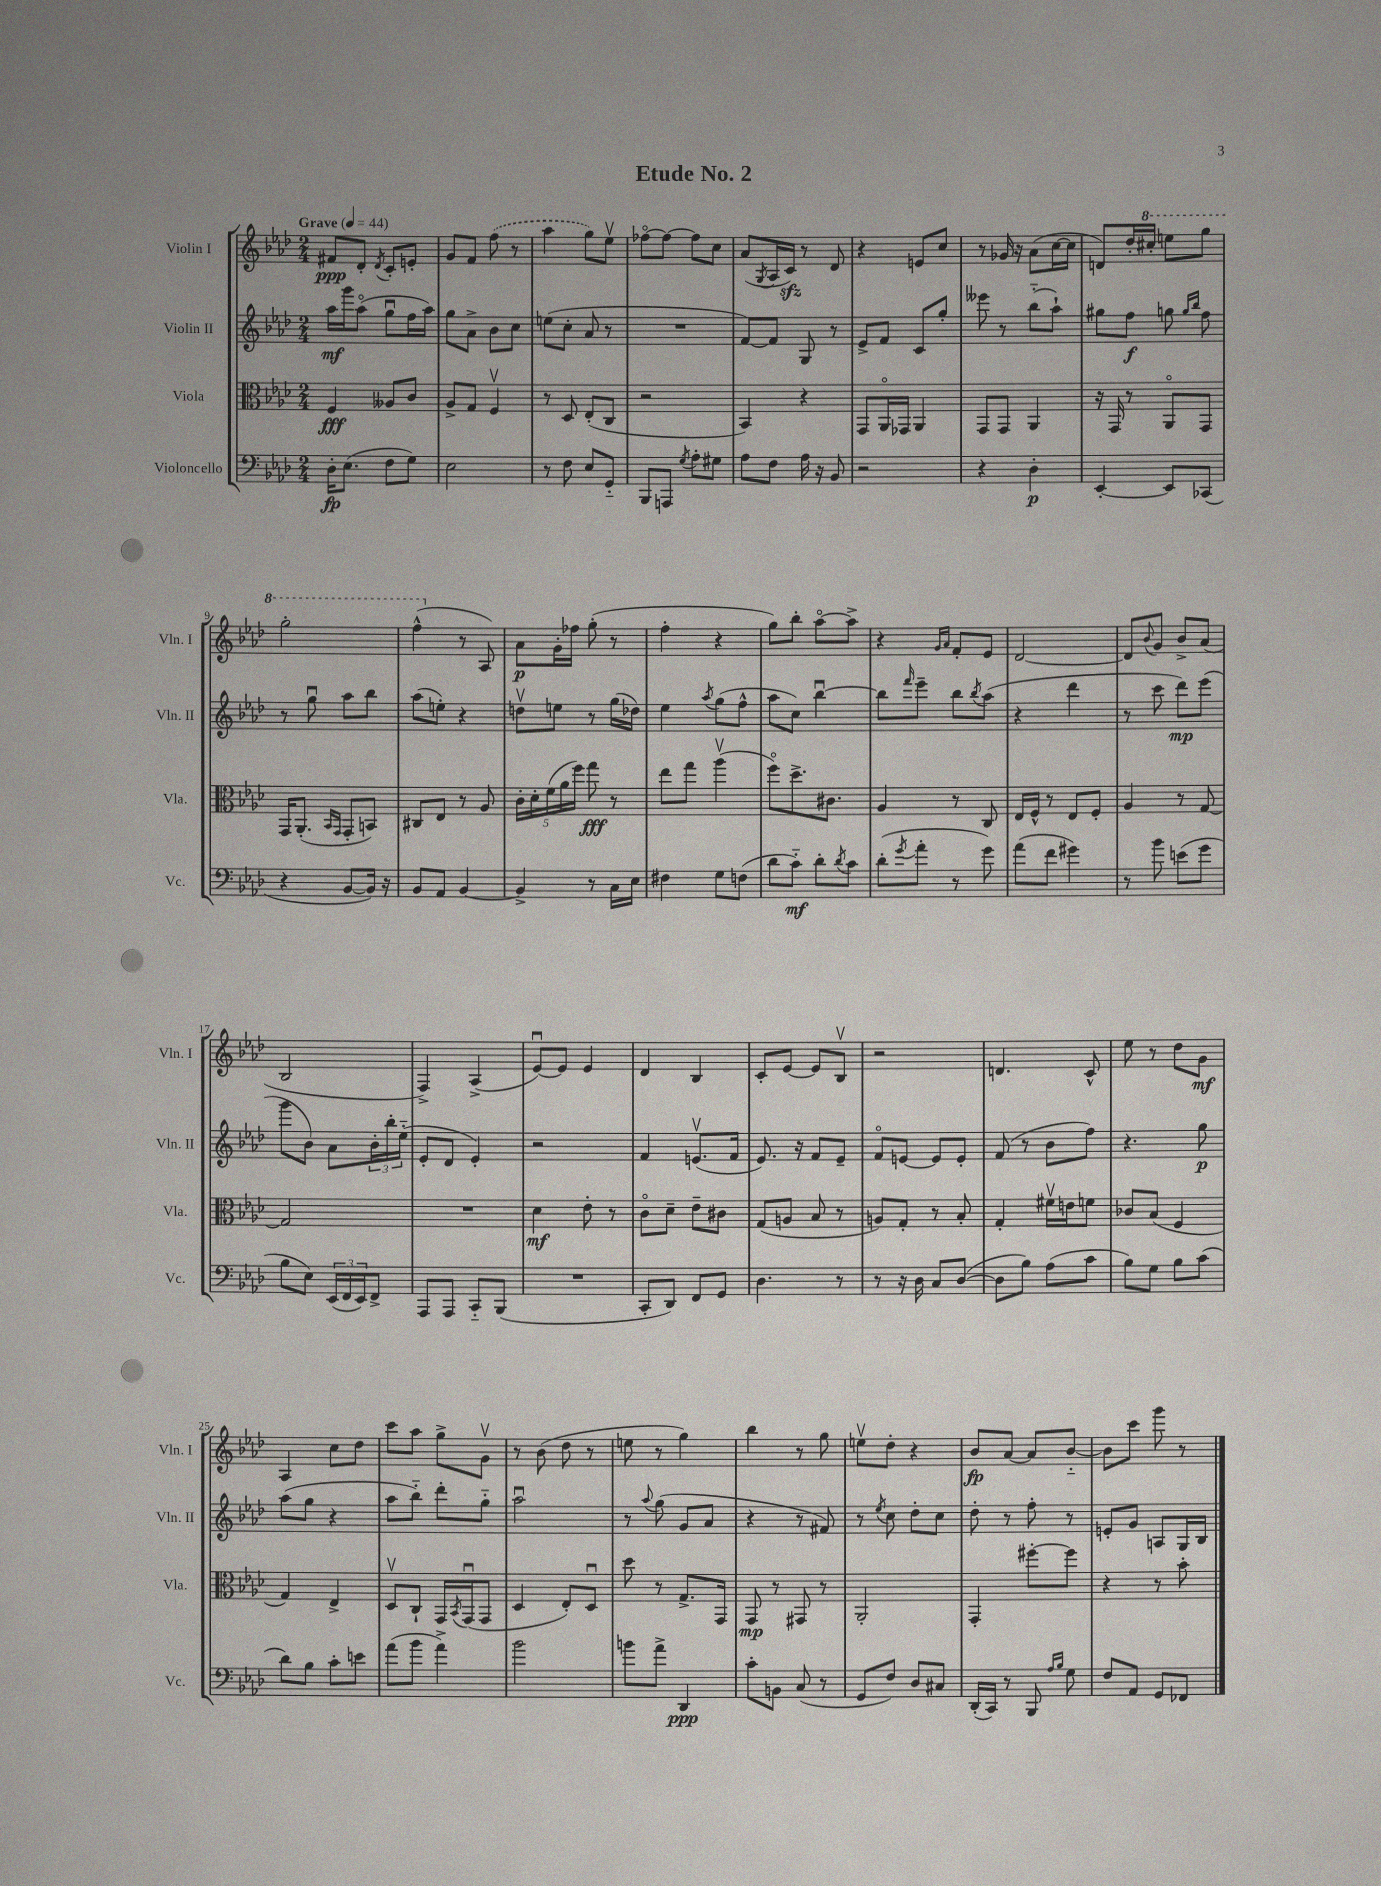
\header { title = "Etude No. 2" }
<<
\new StaffGroup <<
\new Staff = "s0" \with { instrumentName = "Violin I" shortInstrumentName = "Vln. I" } {
    \clef treble \key aes \major \numericTimeSignature \time 2/4 \tempo "Grave" 4 = 44
    fis'8\ppp des'8-. \acciaccatura { des'8 } c'8-. e'8-. |
    g'8 f'8 \once \slurDashed f''8( r8 |
    aes''4 g''8) ees''8\upbow |
    fes''8~\flageolet fes''8~ fes''8 c''8 |
    aes'8( \acciaccatura { g8 } aes16 c'16\sfz) r8 des'8 |
    r4 e'8 c''8 |
    r8 ges'16 r16 aes'8( c''16~ c''16 |
    d'8) des''16-. \ottava #1 cis'''16-. e'''8 g'''8 |
    g'''2-. |
    f'''4-^( \ottava #0 r8 aes8) |
    aes'8\p g'16-. fes''16 g''8-.( r8 |
    f''4-. r4 |
    g''8) bes''8-. aes''8~\flageolet aes''8-> |
    r4 \grace { g'16 aes'16 } f'8-. ees'8 |
    des'2~ |
    des'8 \appoggiatura { bes'8 } g'8 bes'8-> aes'8( |
    bes2 |
    f4->) aes4->( |
    ees'8~\downbow) ees'8 ees'4 |
    des'4 bes4 |
    c'8-. ees'8~ ees'8 bes8\upbow |
    r2 |
    d'4. c'8-^ |
    ees''8 r8 des''8 g'8\mf |
    aes4 c''8 des''8 |
    c'''8 aes''8 g''8-> g'8\upbow |
    r8 bes'8( des''8 r8 |
    e''8 r8 g''4) |
    bes''4 r8 g''8 |
    e''8\upbow des''8-. r4 |
    bes'8\fp aes'8~ aes'8 bes'8~-_ |
    bes'8 c'''8 g'''8 r8 \bar "|." |
}
\new Staff = "s1" \with { instrumentName = "Violin II" shortInstrumentName = "Vln. II" } {
    \clef treble \key aes \major \numericTimeSignature \time 2/4
    aes''16\mf g'''16 aes''8\flageolet( g''8\downbow f''16 aes''16) |
    g''8 aes'8-> bes'8 c''8 |
    e''8( c''8-. aes'8 r8 |
    R2 |
    f'8~) f'8 g8 r8 |
    ees'8-> f'8 c'8 g''8-. |
    eeses'''8 r8 bes''8-_( aes''8-!) |
    gis''8 f''8\f g''8 \grace { g''16 bes''16 } f''8 |
    r8 g''8\downbow aes''8 bes''8 |
    aes''8( e''8-.) r4 |
    d''8\upbow e''8 r8 g''16( des''16) |
    ees''4 \acciaccatura { aes''8 } g''8( f''8-^ |
    aes''8 c''8) bes''4~\downbow |
    bes''8 \grace { f'''16 } ees'''8-- bes''8 \acciaccatura { bes''8 } aes''8( |
    r4 des'''4 |
    r8 c'''8 des'''8\mp) ees'''8( |
    g'''8 bes'8) aes'8 \tuplet 3/2 { bes'16-. bes''16-. ees''16-_( } |
    ees'8-. des'8 ees'4-.) |
    r2 |
    f'4 e'8.\upbow( f'16 |
    ees'8.) r16 f'8 ees'8-- |
    f'8\flageolet e'8~ e'8 e'8-. |
    f'8( r8 bes'8 f''8) |
    r4. g''8\p |
    aes''8( g''8 r4 |
    aes''8 bes''8-_) des'''8-. g''8-_ |
    aes''2\downbow |
    r8 \appoggiatura { aes''8 } g''8( g'8 aes'8 |
    r4 r8 fis'8) |
    r8 \acciaccatura { ees''8 } c''8 des''8-. c''8 |
    des''8-. r8 f''8-. r8 |
    e'8-. g'8 a8 g16 bes16 \bar "|." |
}
\new Staff = "s2" \with { instrumentName = "Viola" shortInstrumentName = "Vla." } {
    \clef alto \key aes \major \numericTimeSignature \time 2/4
    f4\fff aeses8 c'8 |
    aes8-> g8 f4\upbow |
    r8 des8 ees8-.( c8 |
    r2 |
    bes,4) r4 |
    g,8 aes,16\flageolet ges,16 aes,4 |
    g,8 g,8 aes,4 |
    r16 g,16 r8 aes,8\flageolet g,8 |
    g,16 aes,8.-.( \grace { bes,16 g,16 } g,8-. b,8) |
    cis8 ees8 r8 aes8 |
    \tuplet 5/4 { c'16-. des'16-. f'16( aes'16 f''16) } g''8\fff r8 |
    ees''8 g''8 aes''4\upbow( |
    f''8\flageolet) des''8.-> cis'8. |
    aes4 r8 c8 |
    ees16 f16-^ r8 ees8 f8-. |
    aes4 r8 g8~ |
    g2 |
    R2 |
    des'4\mf ees'8-. r8 |
    c'8\flageolet des'8-- ees'8-- cis'8 |
    g8( a8 bes8 r8 |
    a8) g8-. r8 bes8-. |
    g4-. fis'16\upbow e'16 f'8 |
    ces'8 bes8( f4 |
    g4) ees4-> |
    des8\upbow c8-! g,16 \acciaccatura { bes,8 } g,16\downbow( g,8 |
    des4 ees8-.) des8\downbow |
    des''8 r8 g8.-> g,16 |
    g,8\mp r8 gis,8 r8 |
    aes,2-. |
    g,4-. fis''8~-. fis''8 |
    r4 r8 bes'8-. \bar "|." |
}
\new Staff = "s3" \with { instrumentName = "Violoncello" shortInstrumentName = "Vc." } {
    \clef bass \key aes \major \numericTimeSignature \time 2/4
    des16-.\fp ees8.( f8 g8) |
    ees2 |
    r8 f8 ees8 g,8-_ |
    bes,,8 a,,8 \acciaccatura { g8 } aes8-. gis8 |
    aes8 f8 aes16 r16 bes,8 |
    r2 |
    r4 des4-.\p |
    ees,4~-. ees,8 ces,8( |
    r4 bes,8~ bes,16) r16 |
    bes,8 aes,8 bes,4~ |
    bes,4-> r8 c16 ees16 |
    fis4 g8 f8( |
    des'8 c'8-_\mf) des'8-. \acciaccatura { des'8 } c'8 |
    des'8-.( \acciaccatura { g'8 } aes'8-. r8 g'8) |
    aes'8( f'8 gis'4) |
    r8 bes'8 e'8( g'8 |
    bes8 ees8) \tuplet 3/2 { ees,16( f,16 ees,16) } f,8-> |
    aes,,8 aes,,8 c,8-_ bes,,8( |
    R2 |
    c,8-. des,8) f,8 g,8 |
    des4. r8 |
    r8 r16 des16 c8 des8~( |
    des8 bes8) aes8( c'8 |
    bes8) g8 bes8 c'8( |
    des'8) bes8 c'8-. e'8 |
    aes'8( bes'8 aes'4->) |
    bes'2 |
    b'8 aes'8-> des,4\ppp |
    c'8-. b,8 c8( r8 |
    g,8 f8) des8 cis8 |
    des,16-.( c,16) r8 bes,,8 \grace { aes16 bes16 } g8 |
    f8 aes,8 g,8 fes,8 \bar "|." |
}
>>
>>
